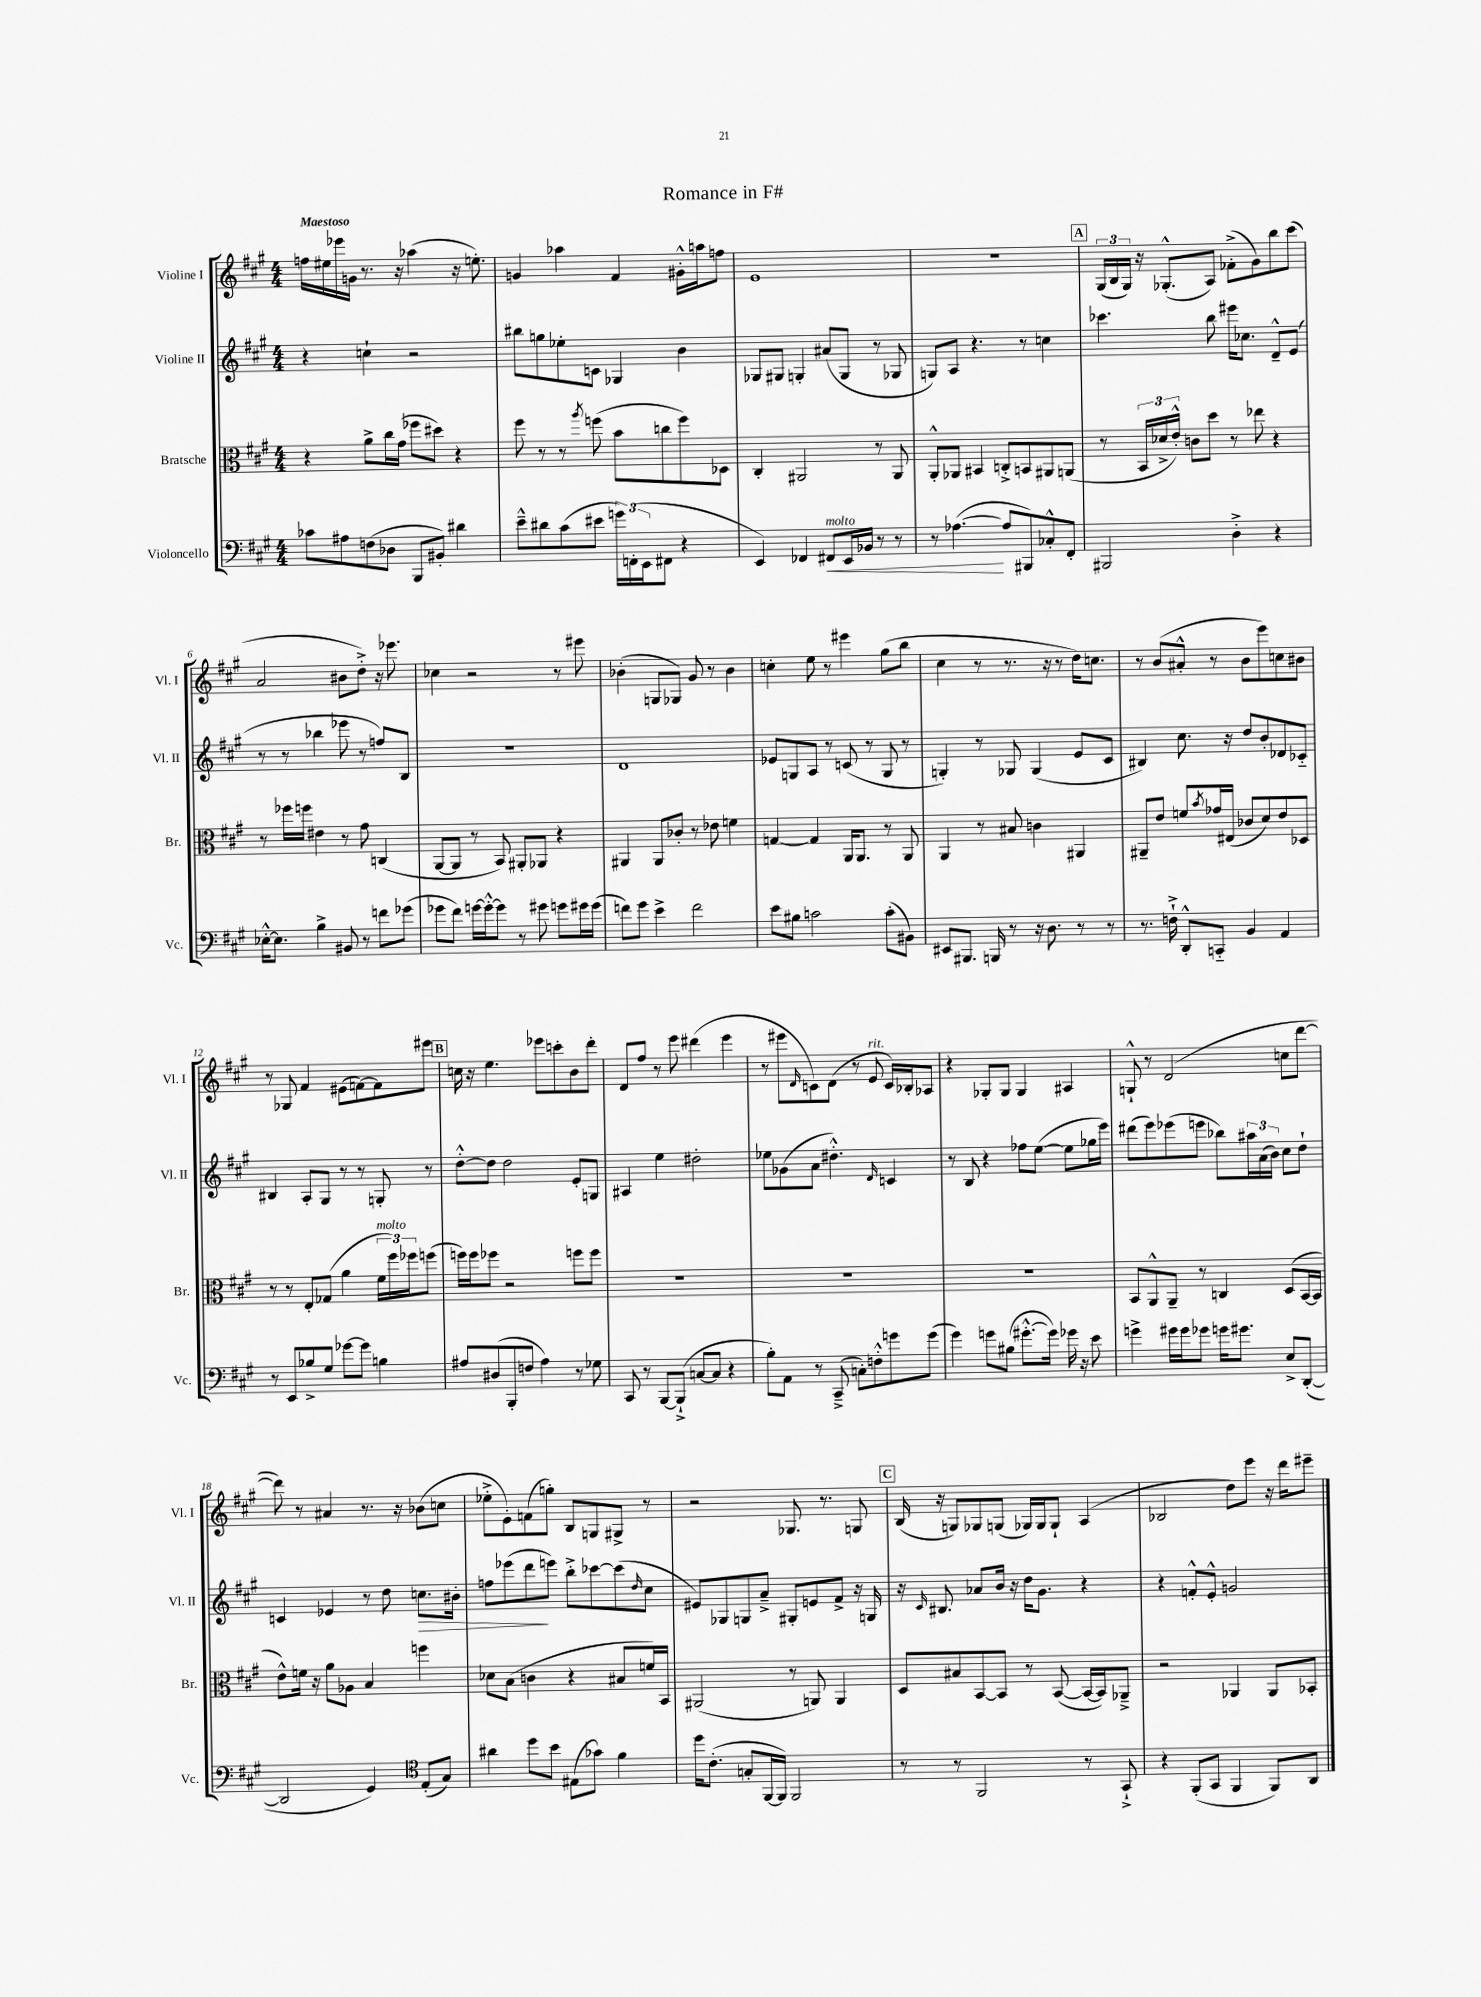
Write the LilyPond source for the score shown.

\header { title = "Romance in F#" }
<<
\new StaffGroup <<
\new Staff = "s0" \with { instrumentName = "Violine I" shortInstrumentName = "Vl. I" } {
    \clef treble \key a \major \numericTimeSignature \time 4/4 \tempo "Maestoso"
    f''16 eis''16 ees'''16 g'16 r8. r16 aes''4( r16 e''8.-.) |
    g'4 aes''4 fis'4 gis'16-.-^ a''16 f''8 |
    e'1 |
    R1 |
    \mark \markup { \box "A" } \tuplet 3/2 { gis16( b16 gis16) } r16 ges8.-.-^( a8) fes'8-.->( gis'8) b''8 cis'''8( |
    a'2 bis'8 d''8-.->) r16 ees'''8. |
    ces''4 r2 r8 eis'''8 |
    bes'4-.( g8 ges8) gis'8 r8 bes'4 |
    c''4-. e''8 r8 eis'''4 gis''8( b''8 |
    cis''4 r8 r8. r16 r8 d''16) c''8. |
    r8 b'8( ais'8-.-^ r8 b'8 e'''8) c''8 bis'8 |
    r8 ges8 fis'4 eis'8( f'8~) f'8 eis'''8 |
    \mark \markup { \box "B" } c''16 r16 e''4. ees'''8 c'''8-. b'8 d'''8-. |
    d'8 fis''8 r8 e'''8 dis'''4( e'''4 |
    r8 eis'''8 \grace { d'16 } c'8) d'8( r8 e'8^\markup { \italic "rit." } c'16) bes16-. aes8 |
    r4 ges8-. ges8 ges4 ais4 |
    g8-!-^ r8 d'2( c''8 d'''8~ |
    d'''8) r8 ais'4 r8. r16 bes'8( c''8 |
    ees''8-.-> e'8-.) f'8( g''8-.) b8 g8 gis8-> r8 |
    r2 ges8. r8. g8 |
    \mark \markup { \box "C" } b16( r16 g8) ges8 g8( ges16) ges16 ges8-! a4( |
    bes2 d''8) e'''8 r16 d'''16 eis'''8-- \bar "|." |
}
\new Staff = "s1" \with { instrumentName = "Violine II" shortInstrumentName = "Vl. II" } {
    \clef treble \key a \major \numericTimeSignature \time 4/4
    r4 c''4-! r2 |
    bis''8 g''8 ees''8-. c'8 ges4 b'4 |
    ges8 gis8 g4-. ais'8( g8 r8 ges8 |
    g8) a8 r4. r8 c''4 |
    \mark \markup { \box "A" } ces'''4. b''8 eis'''16 ces''8. d'8---^ e'8( |
    r8 r8 bes''4 ees'''8 r8 f''8) b8 |
    r1 |
    d'1 |
    ees'8 g8 a8 r8 c'8( r8 g8 r8 |
    g4-.) r8 ges8 ges4( e'8 cis'8 |
    bis4) cis''8. r16 d''8 b'8-. des'8 ces'8-_ |
    bis4 a8-. gis8 r8 r8 g8-. r8 |
    \mark \markup { \box "B" } d''8~-.-^ d''8 d''2 e'8-. g8 |
    ais4 e''4 dis''2-. |
    ees''8 ges'8( a'8 dis''4.-.-^) \grace { d'16 } c'4 |
    r8 b8 r4 fes''8 e''8~( e''8 ges''16 e'''16) |
    dis'''8( e'''8) ees'''8( e'''8 bes''8) \tuplet 3/2 { ais''16 a'16( b'16) } cis''8 d''8-! |
    c'4 ees'4 r8 d''8 c''8.\> bis'16-. |
    f''8 ees'''8( d'''8\! e'''8) b''8-.-> ces'''8~ ces'''8( \grace { d''16 } cis''8 |
    eis'8) ges8 g8 a'8---> gis8-. e'8 fis'8-> r16 g16 |
    \mark \markup { \box "C" } r16 \grace { cis'16 } bis8. aes'8 b'16 r16 d''16 gis'8. r4 |
    r4 f'8-.-^ e'8-.-^ g'2 \bar "|." |
}
\new Staff = "s2" \with { instrumentName = "Bratsche" shortInstrumentName = "Br." } {
    \clef alto \key a \major \numericTimeSignature \time 4/4
    r4 a'8-> cis''16 gis'16( fes''8 dis''8) r4 |
    fis''8 r8 r8 \acciaccatura { a''8 } f''8( b'8 c''8 f''8) des8 |
    cis4-. ais,2 r8 ais,8 |
    a,8-.-^ aes,8 bis,4 c8-.-> b,8 ais,8 a,8( |
    \mark \markup { \box "A" } r8 \tuplet 3/2 { b,16 des'16-> e'16-.-^) } c'8 d''8 r8 ees''8 r4 |
    r8 fes''16 f''16 eis'4 r8 gis'8 c4( |
    a,8~ a,8 r8 b,8) ais,8-. aes,8 r4 |
    ais,4 ais,8 ces'8-. r8 ees'8 f'4 |
    g4~ g4 a,16 a,8. r8 a,8 |
    a,4 r8 bis8 c'4 ais,4 |
    ais,8-- e'8 f'8 \acciaccatura { b'8 } ges'16 eis16( ces'8 d'8) e'8 des8 |
    r8 r8 e8-. ges8( a'4 \tuplet 3/2 { fis'16^\markup { \italic "molto" } fis''16) fes''16 } f''8( |
    \mark \markup { \box "B" } f''16) f''16 fes''8 r2 f''8 f''8 |
    R1 |
    R1 |
    R1 |
    b,8 a,8-^ a,8-- r8 c4 d8( b,16~ b,16 |
    e'8-^) f'16 r16 a'8 aes8 b4 f''4 |
    des'8 b8( c'4 r4 bis8 f'16) b,16 |
    ais,2( r8 a,8) a,4 |
    \mark \markup { \box "C" } d8 bis8 b,8~ b,8 r8 b,8~( b,16~ b,16) aes,8---> |
    r2 aes,4 aes,8 bes,8-. \bar "|." |
}
\new Staff = "s3" \with { instrumentName = "Violoncello" shortInstrumentName = "Vc." } {
    \clef bass \key a \major \numericTimeSignature \time 4/4
    ces'8 ais8 f8( des8 b,,8 bis,8-.) dis'4 |
    e'8---^ dis'8 cis'8( eis'8 \tuplet 3/2 { g'16) f,16-.( e,16 } fis,8 r4 |
    e,4) fes,4 fis,8\<^\markup { \italic "molto" } e,16 bes,16 r8 r8 |
    r8 aes4.~\!( aes8 bis,,8) ces8-.-^ fis,8-. |
    \mark \markup { \box "A" } bis,,2 d4-.-> r4 |
    ees16~-.-^ ees8. b4-> bis,8 r8 f'8 ges'8( |
    ges'8 fis'8) g'16~ g'16~-.-^ g'8 r8 gis'8 g'8 gis'16 gis'16( |
    f'8) gis'8 e'4-> f'2 |
    e'8 bis8 c'2 c'8-.( bis,8) |
    eis,8 bis,,8. b,,16 r8 r16 d8. r8 r8 |
    r8. f16-!-> d,8-.-^ c,8-_ b,4 a,4 |
    r8 e,8 bes8-> gis8 ges'8~ ges'8 b4 |
    \mark \markup { \box "B" } ais8 dis8( b,,8-. f8 ais4) r8 ges8 |
    cis,8 r8 b,,8~ b,,8-!->( c8~ c8 r4 |
    b8-.) a,8 r8 cis,8--->( c8-.) f8-.-^ g'8 g'8( |
    gis'4) g'8 bis8( gis'8.~-.-^ gis'16) ges'16 r16 e'8 |
    g'4-> gis'16 gis'16 ges'8 g'16 gis'8. e8-> d,8~-.( |
    d,2 gis,4) \clef tenor e8-.( gis8) |
    ais'4 d''8 b'8 eis8( ges'8) fis'4 |
    d''16 cis'8.-.( g8-. fis,16~ fis,16) fis,2 |
    \mark \markup { \box "C" } r8 r8 fis,2 r8 gis,8-!-> |
    r4 fis,8-.( gis,8 fis,4 fis,8) a,8 \bar "|." |
}
>>
>>
